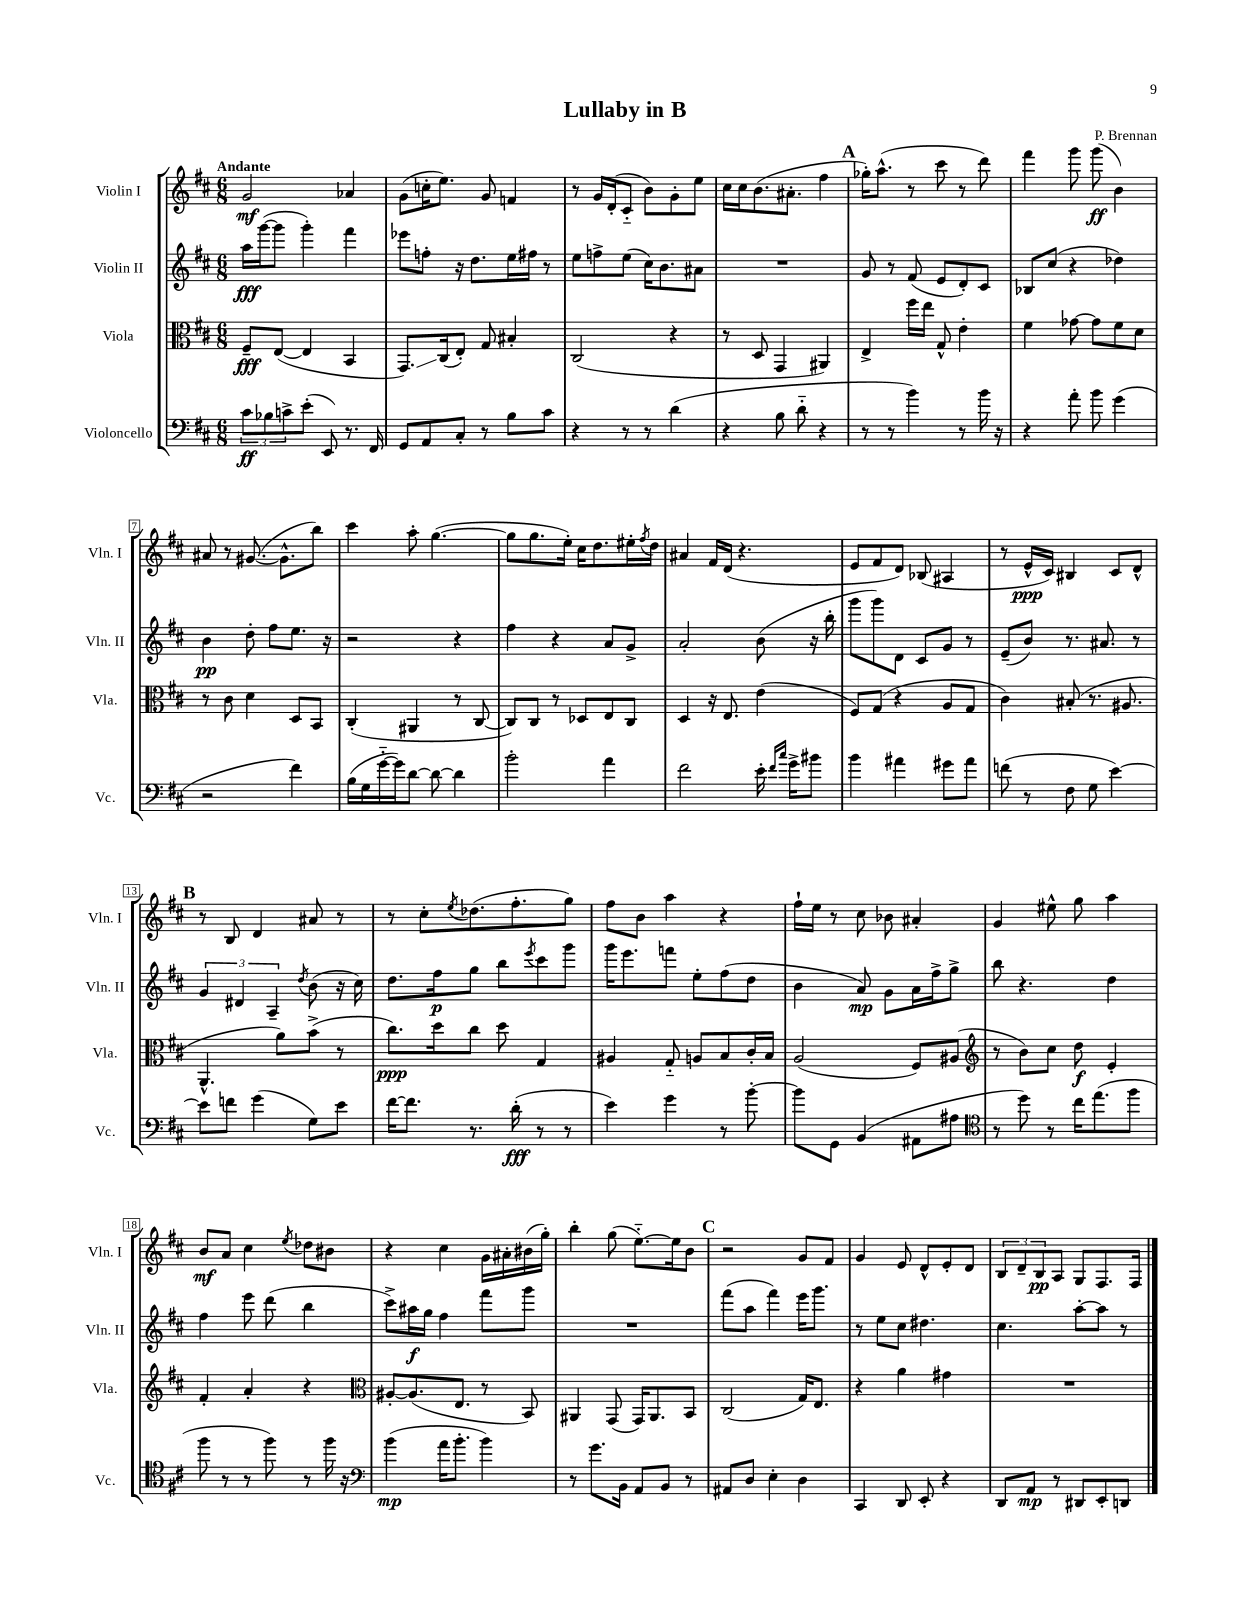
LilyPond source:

\header { title = "Lullaby in B" composer = "P. Brennan" }
<<
\new StaffGroup <<
\new Staff = "s0" \with { instrumentName = "Violin I" shortInstrumentName = "Vln. I" } {
    \clef treble \key d \major \numericTimeSignature \time 6/8 \tempo "Andante"
    g'2\mf aes'4 |
    g'8( c''16-. e''8.) g'8 f'4 |
    r8 g'16 d'16-.( cis'8-_ b'8) g'8-. e''8 |
    cis''16 cis''16 b'8.( ais'8.-. fis''4 |
    \mark \markup { \bold "A" } ges''16-.) a''8.-^( r8 cis'''8 r8 d'''8) |
    fis'''4 g'''8 g'''8\ff( b'4) |
    ais'8 r8 gis'8.~( gis'8.-^ b''8) |
    cis'''4 a''8-. g''4.~( |
    g''8 g''8. e''16-.) cis''16 d''8. eis''16-. \acciaccatura { fis''8 } d''16 |
    ais'4 fis'16 d'16( r4. |
    e'8 fis'8 d'8) bes8( ais4 |
    r8 e'16-^\ppp cis'16) bis4 cis'8 d'8-^ |
    \mark \markup { \bold "B" } r8 b8 d'4 ais'8 r8 |
    r8 cis''8-. \acciaccatura { e''8 } des''8.( fis''8.-. g''8) |
    fis''8 b'8 a''4 r4 |
    fis''16-! e''16 r8 cis''8 bes'8 ais'4-. |
    g'4 eis''8-^ g''8 a''4 |
    b'8\mf a'8 cis''4 \acciaccatura { e''8 } des''8 bis'8 |
    r4 cis''4 g'16 ais'16-. bis'16( g''16-.) |
    b''4-. g''8( e''8.~-_) e''16 b'8 |
    \mark \markup { \bold "C" } r2 g'8 fis'8 |
    g'4 e'8 d'8-^ e'8-. d'8 |
    \tuplet 3/2 { b8 d'8-- b8\pp } a8 g8 fis8. fis16 \bar "|." |
}
\new Staff = "s1" \with { instrumentName = "Violin II" shortInstrumentName = "Vln. II" } {
    \clef treble \key d \major \numericTimeSignature \time 6/8
    a''16\fff g'''16~( g'''8 g'''4-.) fis'''4 |
    ees'''8 f''8-. r16 d''8. e''16 fis''16 r8 |
    e''8 f''8-> e''8( cis''16) b'8. ais'8 |
    R2. |
    \mark \markup { \bold "A" } g'8 r8 fis'8( e'8 d'8-.) cis'8 |
    bes8 cis''8( r4 des''4) |
    b'4\pp d''8-. fis''8 e''8. r16 |
    r2 r4 |
    fis''4 r4 a'8 g'8-> |
    a'2-. b'8( r16 b''16-. |
    g'''8 g'''8) d'8 cis'8 g'8 r8 |
    e'8--( b'8) r8. ais'8. r8 |
    \mark \markup { \bold "B" } \tuplet 3/2 { g'4 dis'4 a4-- } \acciaccatura { d''8 } b'8( r16 cis''16) |
    d''8. fis''16\p g''8 b''8 \acciaccatura { e'''8 } cis'''8 g'''8 |
    g'''16 e'''8. f'''8 e''8-. fis''8( d''8 |
    b'4 a'8\mp) g'8 a'16 fis''16-> g''8-> |
    b''8 r4. d''4 |
    fis''4 e'''8 d'''8( b''4 |
    cis'''8->) ais''16\f g''16 fis''4 fis'''8 g'''8 |
    R2. |
    \mark \markup { \bold "C" } fis'''8( a''8 fis'''4) e'''16 g'''8. |
    r8 e''8 cis''8 dis''4. |
    cis''4. a''8~-. a''8 r8 \bar "|." |
}
\new Staff = "s2" \with { instrumentName = "Viola" shortInstrumentName = "Vla." } {
    \clef alto \key d \major \numericTimeSignature \time 6/8
    fis8--\fff e8~( e4 b,4 |
    g,8.\glissando) cis16( e8-.) g8 bis4-. |
    cis2( r4 |
    r8 d8 g,4 ais,4) |
    \mark \markup { \bold "A" } e4-> fis''16 e''16 g8-^ e'4-. |
    fis'4 ges'8~ ges'8 fis'8 d'8 |
    r8 cis'8 d'4 d8 b,8 |
    cis4-.( ais,4 r8 cis8~ |
    cis8) cis8 r8 des8 e8 cis8 |
    d4 r16 e8. e'4( |
    fis8) g8( r4 a8 g8 |
    cis'4) bis8-.( r8. ais8. |
    \mark \markup { \bold "B" } a,4.-^ a'8) b'8->( r8 |
    cis''8.\ppp) d''16 cis''8 d''8 g4 |
    ais4 g8-_ a8 b8 cis'16-. b16 |
    a2( fis8) ais8( |
    \clef treble r8 b'8) cis''8 d''8\f e'4-. |
    fis'4-. a'4-. r4 |
    \clef alto ais8~-. ais8.( e8. r8 b,8) |
    ais,4 g,8( g,16) ais,8. b,8 |
    \mark \markup { \bold "C" } cis2( g16) e8. |
    r4 a'4 gis'4 |
    R2. \bar "|." |
}
\new Staff = "s3" \with { instrumentName = "Violoncello" shortInstrumentName = "Vc." } {
    \clef bass \key d \major \numericTimeSignature \time 6/8
    \tuplet 3/2 { cis'8\ff bes8 c'8-> } e'8-.( e,8) r8. fis,16 |
    g,8 a,8 cis8-. r8 b8 cis'8 |
    r4 r8 r8 d'4( |
    r4 b8 d'8-_ r4 |
    \mark \markup { \bold "A" } r8 r8 b'4) r8 b'16 r16 |
    r4 a'8-. b'8 g'4( |
    r2 fis'4) |
    b16( g16 g'16~-_ g'16) d'8~ d'8~ d'4 |
    b'2-. a'4 |
    fis'2 e'16-. \grace { fis'16 cis''16 } g'16-> bis'8 |
    b'4 ais'4 gis'8 ais'8 |
    f'8( r8 fis8 g8 e'4~) |
    \mark \markup { \bold "B" } e'8 f'8 g'4( g8) e'8 |
    fis'16~ fis'8. r8. d'16-.\fff( r8 r8 |
    e'4) g'4 r8 b'8~-. |
    b'8 g,8 b,4( ais,8 ais8 |
    \clef tenor r8 d''8) r8 cis''16 e''8.( fis''8 |
    fis''8 r8 r8 fis''8) r8 fis''16 r16 |
    \clef bass b'4\mp( a'16 b'8.-. b'4) |
    r8 g'8. b,16 a,8 b,8 r8 |
    \mark \markup { \bold "C" } ais,8 d8 e4-. d4 |
    cis,4 d,8 e,8-. r4 |
    d,8 a,8\mp r8 dis,8 e,8-. d,8 \bar "|." |
}
>>
>>
\layout { \context { \Score \override BarNumber.stencil = #(make-stencil-boxer 0.1 0.3 ly:text-interface::print) } }
